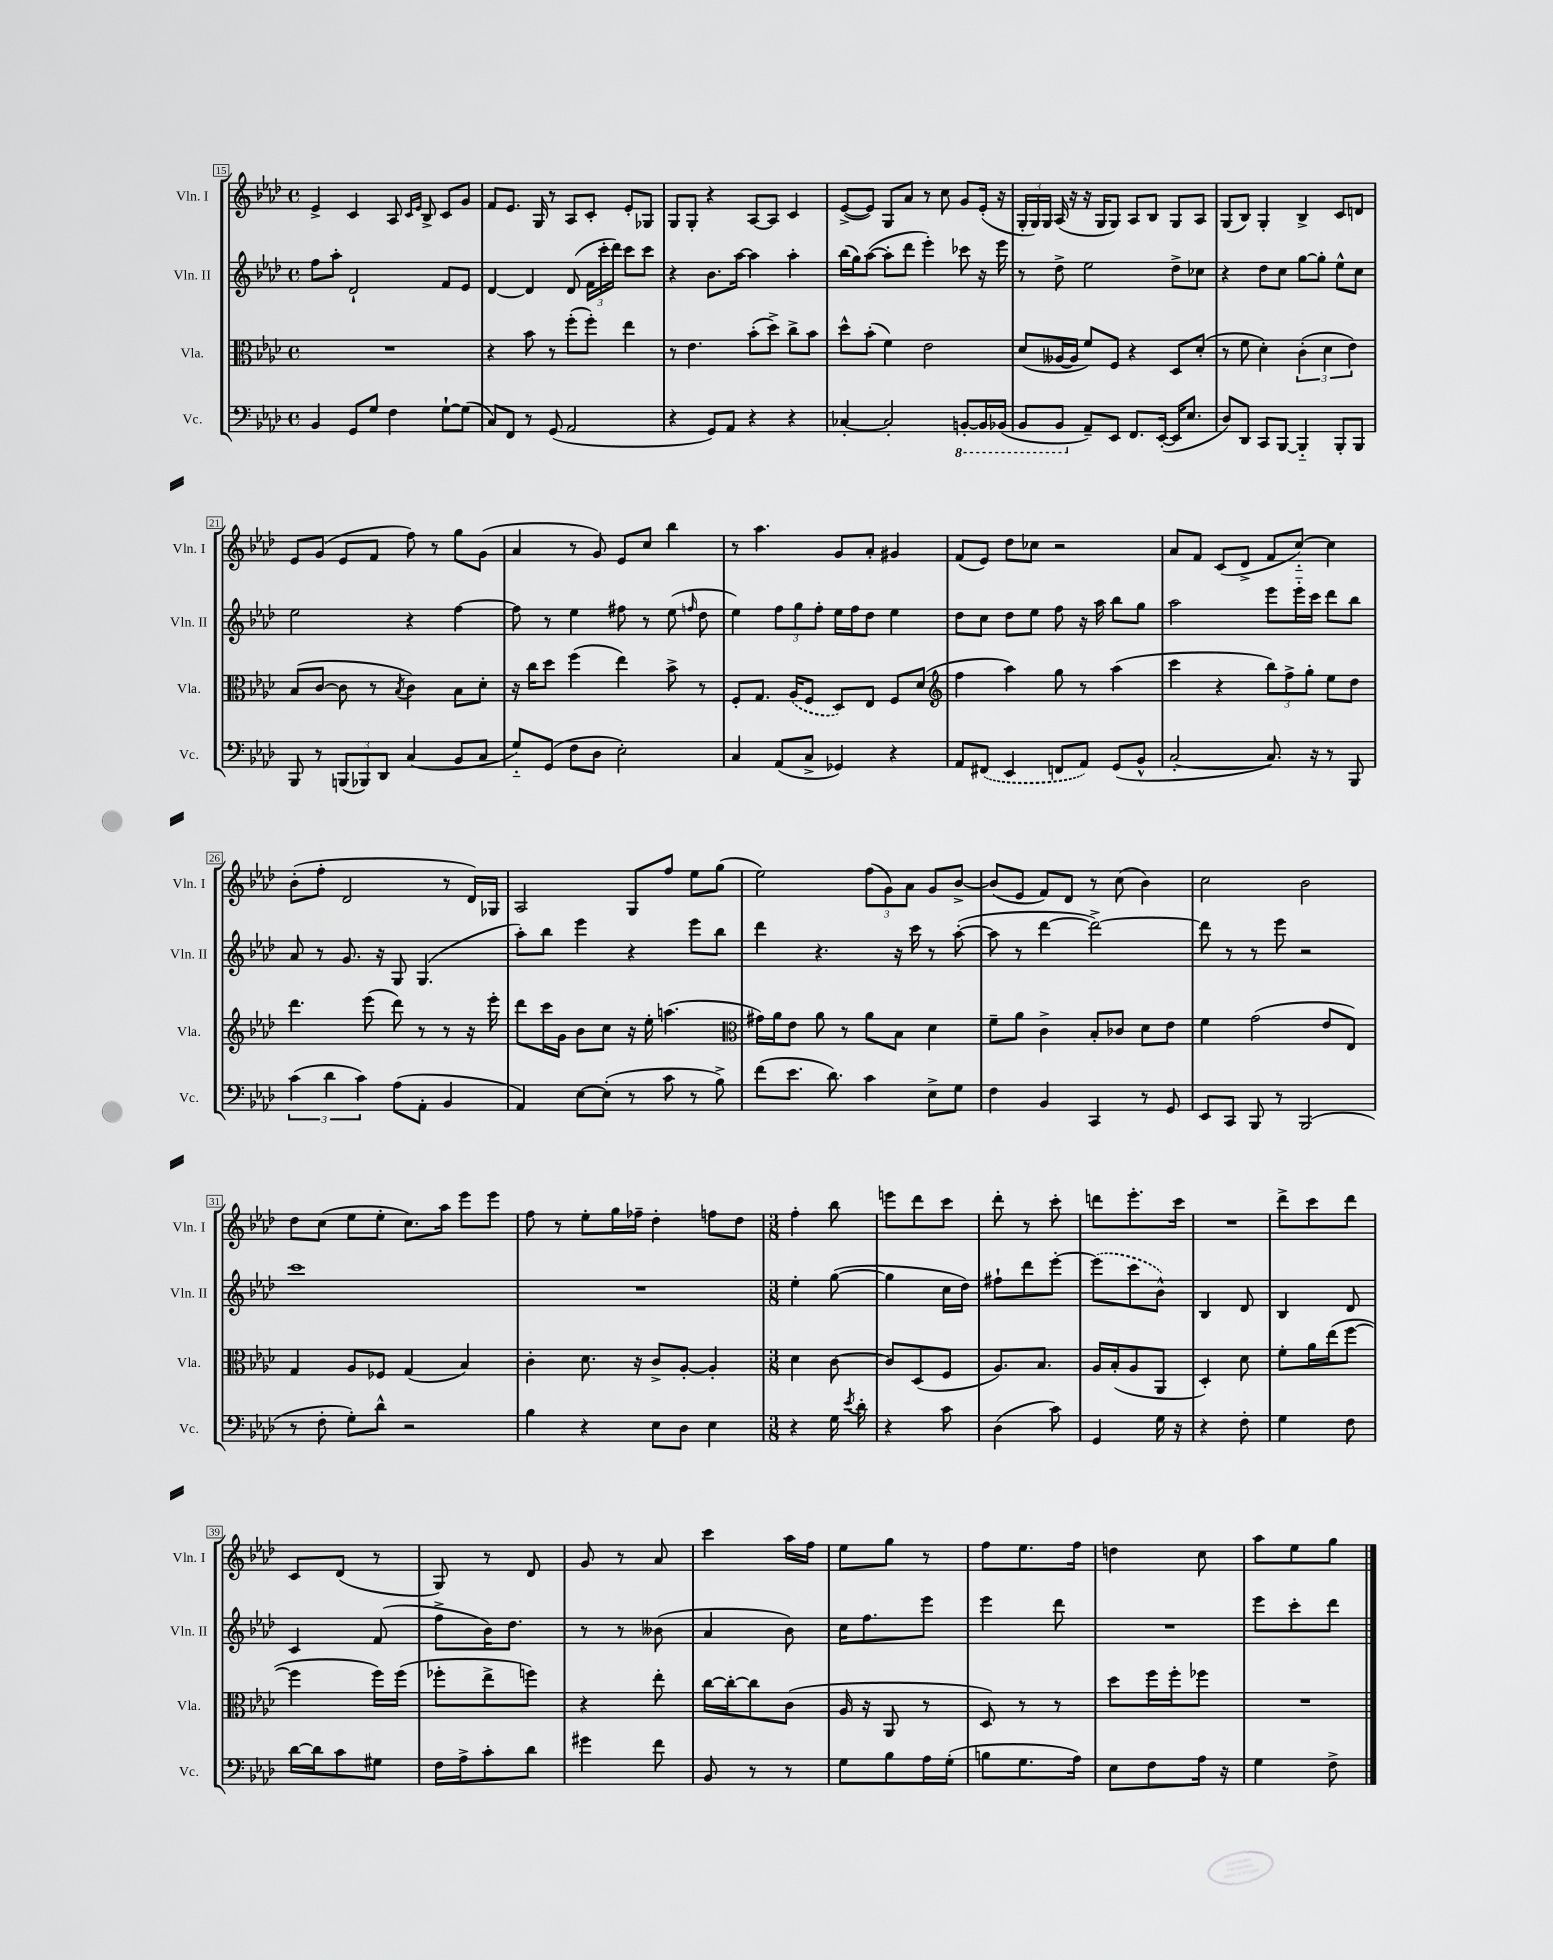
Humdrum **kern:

**kern	**kern	**kern	**kern
*staff4	*staff3	*staff2	*staff1
*clefF4	*clefC3	*clefG2	*clefG2
*k[b-e-a-d-]	*k[b-e-a-d-]	*k[b-e-a-d-]	*k[b-e-a-d-]
*M4/4	*M4/4	*M4/4	*M4/4
*met(c)	*met(c)	*met(c)	*met(c)
4BB-	1r	8ff	4e-^
.	.	8aa-'	.
8GG	.	2d-`	4c
8G	.	.	.
4F	.	.	8A-
.	.	.	16qqc
.	.	.	16qqe-
.	.	.	8B-^
[8G`	.	8f	8c
(8G]	.	8e-	8g
=	=	=	=
8C)	4r	[4d-	8f
8FF	.	.	8.e-
8r	8b-	4d-]	.
.	.	.	16G
(8GG	8r	.	8r
2AA-	(8ff'	(8d-	8A-
.	8ff')	24f	8c'
.	.	24ccc'	.
.	.	24ddd-)	.
.	4ee-	8ccc	8e-'
.	.	8ccc	8G-
=	=	=	=
4r	8r	4r	8G
.	4.e-	.	8G'
8GG)	.	8.b-	4r
8AA-	.	.	.
.	.	[16aa-	.
4r	(8b-'	4aa-]	[8A-
.	8dd-^)	.	8A-]
4r	8cc^	4aa-'	4c
.	8b-	.	.
=	=	=	=
[4C-'	8dd-^^	(16bb-	([8e-^
.	.	16gg)	.
.	(8b-'	([8aa-	8e-])
2C-']	4f)	8aa-']	8G
.	.	8ddd-	8a-
.	2e-	4eee-')	8r
.	.	.	8cc
[8BBB'	.	8ccc-	8g
16BBB]	.	16r	(16e-'
(16BBB-	.	16eee-	16r
=	=	=	=
8BBB-	(8d-	8r	24G'
.	.	.	24G)
.	.	.	24G
8BBB-	[16A--	8dd-^	(16A-
.	16A--]	.	16r
8AA-~)	8f)	2ee-	16r
.	.	.	16G
8EE-	8F	.	8G)
8.FF	4r	.	8A-
.	.	.	8B-
([16EE-'	.	.	.
16EE-]	8D-	8dd-^	8G
8.E-	.	.	.
.	(8d-'	8cc-	8A-
=	=	=	=
8D-)	8r	4r	(8G
8DD-	8f	.	8B-)
8CC	4d-')	8dd-	4G'
[8BBB-	.	8cc	.
4BBB-'~]	(6c'	[8gg	4B-^
.	.	8gg']	.
.	6d-	.	.
8BBB-'	.	8ee-^^	8c
.	6e-)	.	.
8BBB-	.	8cc	8d
=	=	=	=
8BBB-	(8B-	2ee-	8e-
8r	[8c	.	(8g
(12BBB	8c]	.	8e-
12BBB-)	.	.	.
.	8r	.	8f
12DD-	.	.	.
.	8qB-	.	.
(4C	4c)	4r	8ff)
.	.	.	8r
8BB-	8B-	[4ff	8gg
8C	8d-'	.	(8g
=	=	=	=
8G'~)	16r	8ff]	4a-
.	16cc	.	.
(8GG	8dd-	8r	.
8F	(4ff	4ee-	8r
8D-	.	.	8g)
2E-')	4ee-)	8ff#	8e-
.	.	8r	8cc
.	8b-^	(8ee-	4bb-
.	.	16qqff	.
.	8r	8dd-	.
=	=	=	=
4C	8F'	4ee-)	8r
.	8.G	.	4.aa-
(8AA-	.	12ff	.
.	(16A-	.	.
.	.	12gg	.
8C^	8F	.	.
.	.	12ff'	.
4GG-)	8D-)	16ee-	8g
.	.	16ff	.
.	8E-	8dd-	8a-'
4r	8F	4ee-	4g#
.	(8d-	.	.
=	=	=	=
*	*clefG2	*	*
8AA-	4ff	8dd-	(8f
(8FF#	.	8cc	8e-)
4EE-	4aa-)	8dd-	8dd-
.	.	8ee-	8cc-
8FF	8gg	8ff	2r
8AA-)	8r	16r	.
.	.	16aa-	.
(8GG	(4aa-	8bb-	.
8BB-^^	.	8gg	.
=	=	=	=
[2C'	4ccc	2aa-	8a-
.	.	.	8f
.	4r	.	(8c
.	.	.	8d-^
8.C])	12bb-)	8eee-	8f
.	12ff^	.	.
.	.	16eee-'~	[8cc'~)
.	12gg'	.	.
16r	.	16ccc	.
8r	8ee-	8ddd-	4cc]
8BBB-	8dd-	8bb-	.
=	=	=	=
(6c	4.ddd-	8a-	(8b-'
.	.	8r	8ff'
6d-	.	.	.
.	.	8.g	2d-
6c)	.	.	.
.	(8eee-	.	.
.	.	16r	.
(8A-	8ddd-)	8G	.
8AA-'	8r	(4.G	.
4BB-	8r	.	8r
.	16r	.	16d-)
.	16eee-'	.	16G-
=	=	=	=
4AA-)	8ddd-	8aa-')	2A-
.	16ccc	8bb-	.
.	16g	.	.
[8E-	8b-	4eee-	.
(8E-']	8cc	.	.
8r	16r	4r	8G
.	16ee-'	.	.
8c	(4.aa	.	8ff
8r	.	8eee-	8ee-
8B-^)	.	8bb-	(8gg
=	=	=	=
*	*clefC3	*	*
(8f	16g#)	4ddd-	2ee-)
.	16a-	.	.
8.e-	8e-	.	.
.	8a-	4.r	.
8.d-)	.	.	.
.	8r	.	.
4c	8a-	.	(12ff
.	.	.	12g)
.	8B-	16r	.
.	.	.	12a-
.	.	16ccc	.
8E-^	4d-	8r	8g
8G	.	([8aa-'	[8b-^
=	=	=	=
4F	8f~	8aa-]	(8b-]
.	8a-	8r	8e-
4BB-	4c^	[4ddd-	8f)
.	.	.	8d-
4CC	8B-'	2ddd-^_)	8r
.	8c-	.	(8cc
8r	8d-	.	4b-)
8GG	8e-	.	.
=	=	=	=
8EE-	4f	8ddd-]	2cc
8CC	.	8r	.
8BBB-	(2g	8r	.
8r	.	8eee-	.
(2BBB-	.	2r	2b-
.	8e-	.	.
.	8E-)	.	.
=	=	=	=
8r	4G	1ccc	8dd-
8F'	.	.	(8cc
8G')	8A-	.	8ee-
8d-^^	8F-	.	8ee-'
2r	(4G	.	8.cc)
.	.	.	16aa-
.	4B-)	.	8eee-
.	.	.	8eee-
=	=	=	=
4B-	4c'	1r	8ff
.	.	.	8r
4r	8.d-	.	8ee-'
.	.	.	16gg
.	16r	.	16ff-~
8E-	8c^	.	4dd-'
8D-	[8A-'	.	.
4E-	4A-']	.	8ff
.	.	.	8dd-
=	=	=	=
*M3/8	*M3/8	*M3/8	*M3/8
4r	4d-	4ee-'	4ff'
16G	[8c	([8gg	8bb-
8qe-	.	.	.
16d-'	.	.	.
=	=	=	=
4r	8c]	4gg]	8eee
.	(8D-	.	8ddd-
8c	8F	16cc	8ccc
.	.	16dd-)	.
=	=	=	=
(4D-	8.A-)	8ff#`	8ddd-'
.	.	8ddd-	8r
.	8.B-	.	.
8c)	.	[8eee-'	8ccc'
=	=	=	=
4GG	16A-	(8eee-]	8ddd
.	(16B-'	.	.
.	8A-	8ccc	8.eee-'
16G	8AA-	8b-^^)	.
16r	.	.	16ccc
=	=	=	=
4r	4D-')	4B-	4.r
8F'	8d-	8d-	.
=	=	=	=
4G	8f'	4B-	8ddd-^
.	16a-	.	8ccc
.	(16ee-	.	.
8F	[8ff	8d-	8ddd-
=	=	=	=
[16d-	4ff]	4c	8c
16d-]	.	.	.
8c	.	.	(8d-
8G#	16ff)	(8f	8r
.	(16ff	.	.
=	=	=	=
16F	8ff-'	8ff^	8G)
16A-^	.	.	.
8c'	8ee-^	16b-)	8r
.	.	8.dd-	.
8d-	8ff)	.	8d-
=	=	=	=
4g#	4r	8r	8g
.	.	8r	8r
8f	8ee-'	(8b--	8a-
=	=	=	=
8BB-	[16cc	4a-	4ccc
.	16cc'_	.	.
8r	8cc]	.	.
8r	(8c	8b-)	16aa-
.	.	.	16ff
=	=	=	=
8G	16A-	16cc	8ee-
.	16r	8.ff	.
8B-	8AA-	.	8gg
16A-	8r	8eee-	8r
(16G'	.	.	.
=	=	=	=
8B	8D-)	4eee-	8ff
8.G	8r	.	8.ee-
.	8r	8ddd-	.
16A-)	.	.	16ff
=	=	=	=
8E-	8dd-	4.r	4dd
8F	16ff	.	.
.	16ff'	.	.
16A-	8ff-	.	8cc
16r	.	.	.
=	=	=	=
4G	4.r	8eee-	8aa-
.	.	8ccc'	8ee-
8F^	.	8ddd-	8gg
==	==	==	==
*-	*-	*-	*-
